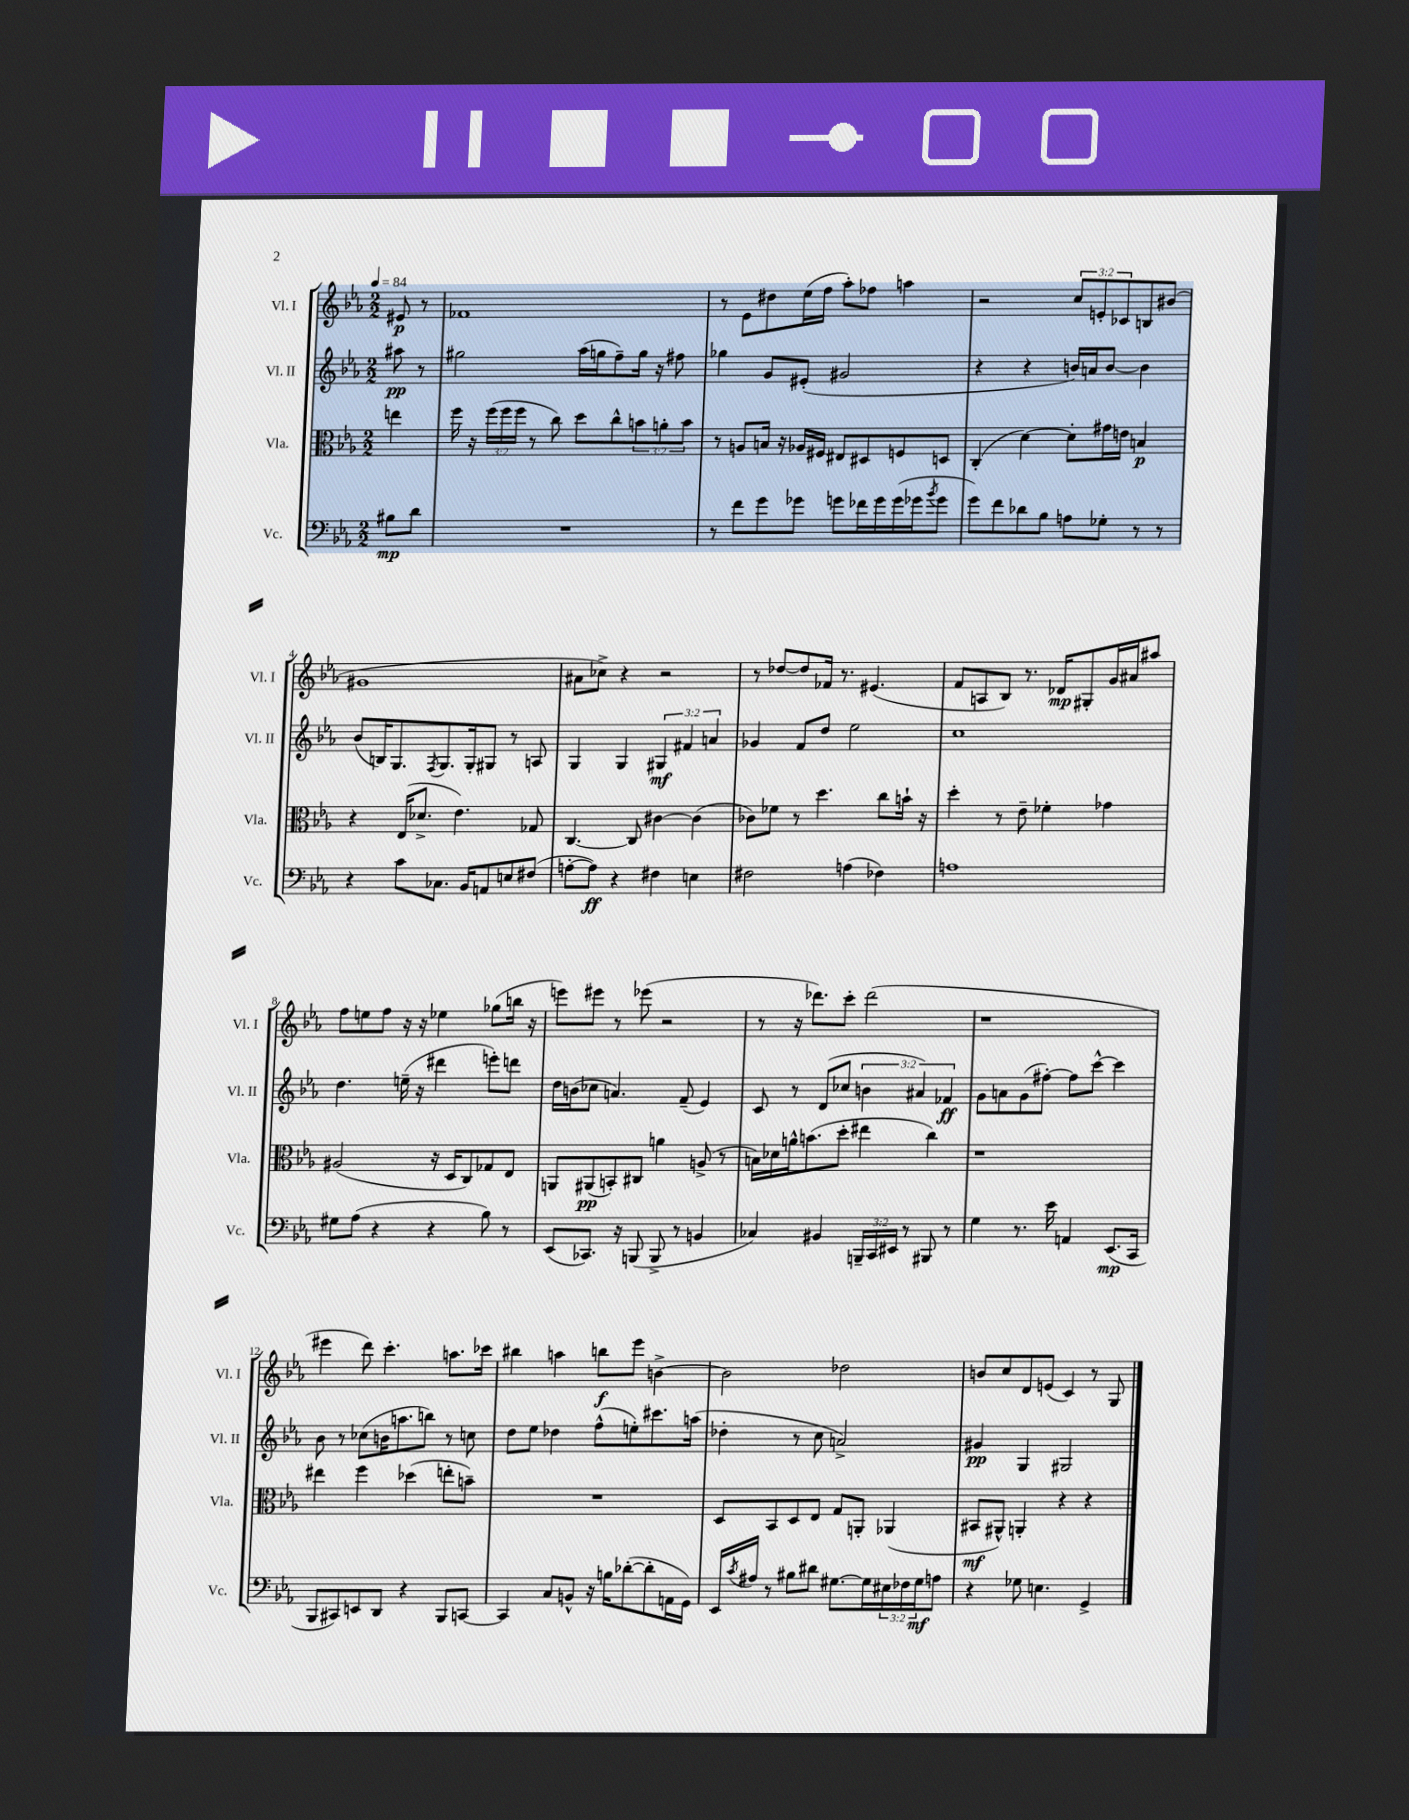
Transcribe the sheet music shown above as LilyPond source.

<<
\new StaffGroup <<
\new Staff = "s0" \with { instrumentName = "Vl. I" shortInstrumentName = "Vl. I" } {
    \clef treble \key ees \major \numericTimeSignature \time 2/2 \override Staff.TupletNumber.text = #tuplet-number::calc-fraction-text \partial 4 \tempo 4 = 84
    eis'8\p r8 |
    fes'1 |
    r8 ees'8 dis''8 ees''16( f''16 aes''8-.) fes''8 a''4 |
    r2 \tuplet 3/2 { c''8 e'8-. ces'8 } b8 bis'8( |
    gis'1 |
    ais'8 ces''8->) r4 r2 |
    r8 des''8~ des''8 fes'16 r8. eis'4.( |
    f'8 a8 bes8) r8. des'16\mp gis8-. g'16 ais'16 ais''8 |
    f''8 e''8 f''8 r16 r16 ees''4 ges''8( b''16 r16 |
    e'''8) eis'''8 r8 ees'''8( r2 |
    r8 r16 des'''8.) c'''8-. des'''2( |
    r1 |
    eis'''4 d'''8) c'''4.-. a''8. ces'''16 |
    bis''4 a''4 b''8\f ees'''8 b'4~-> |
    b'2 des''2 |
    b'8 c''8 d'8 e'8( c'4) r8 g8 \bar "|." |
}
\new Staff = "s1" \with { instrumentName = "Vl. II" shortInstrumentName = "Vl. II" } {
    \clef treble \key ees \major \numericTimeSignature \time 2/2 \override Staff.TupletNumber.text = #tuplet-number::calc-fraction-text \partial 4
    ais''8\pp r8 |
    gis''2 aes''16( g''16 f''8--) g''16 r16 fis''8 |
    ges''4 g'8 eis'8-.( gis'2 |
    r4 r4 b'16) a'16 b'8~ b'4 |
    bes'8( b16) g8. \acciaccatura { f8 } g8. g16-. gis8 r8 a8 |
    g4 g4 \tuplet 3/2 { gis4\mf fis'4 a'4 } |
    ges'4 f'8 d''8 ees''2 |
    c''1 |
    d''4. e''16--( r16 dis'''4 e'''8-.) d'''8 |
    d''16 b'16( ces''8 a'4.) f'8--( ees'4) |
    c'8 r8 d'8( ces''8 \tuplet 3/2 { b'4 ais'4) fes'4\ff } |
    g'8 a'8 g'8( fis''8~-.) fis''8 c'''8~-^ c'''4 |
    bes'8 r8 ces''8( b'16 a''8. b''8) r8 c''8 |
    d''8 ees''8 des''4 f''8-^( e''8-.) cis'''8. a''16( |
    des''4-. r8 c''8 a'2->) |
    gis'4\pp g4 gis2 \bar "|." |
}
\new Staff = "s2" \with { instrumentName = "Vla." shortInstrumentName = "Vla." } {
    \clef alto \key ees \major \numericTimeSignature \time 2/2 \override Staff.TupletNumber.text = #tuplet-number::calc-fraction-text \partial 4
    e''4 |
    f''16 r16 \tuplet 3/2 { f''16( f''16 f''16 } r8 c''8) d''8 c''8-^ \tuplet 3/2 { b'8 a'8-. b'8 } |
    r8 a8 b16 r16 aes16 fis16 eis8 dis8 f8 d8 |
    c4-.( d'4~) d'8-. gis'16 e'16 b4\p |
    r4 ees16( des'8.-> ees'4.) ges8 |
    c4.~ c8 cis'4~ cis'4( |
    ces'8) fes'8 r8 d''4. c''8 b'16-! r16 |
    d''4-. r8 ees'8-- fes'4-. ges'4 |
    ais2( r16 d16 c8) ges8 ees8 |
    a,8 ais,8\pp( b,8-.) cis8 a'4 a8->( r8 |
    b16) des'16 a'16-^ b'8.( d''8-. eis''4 c''4) |
    r1 |
    eis''4 f''4 des''4( e''8-. b'8--) |
    R1 |
    d8 bes,8 d8 ees8 g8 a,8-. aes,4( |
    bis,8\mf ais,8-^) a,4-. r4 r4 \bar "|." |
}
\new Staff = "s3" \with { instrumentName = "Vc." shortInstrumentName = "Vc." } {
    \clef bass \key ees \major \numericTimeSignature \time 2/2 \override Staff.TupletNumber.text = #tuplet-number::calc-fraction-text \partial 4
    bis8\mp d'8 |
    R1 |
    r8 f'8 g'8 ges'8 g'8 fes'16 g'16 g'16( ges'16 \acciaccatura { bes'8 } ges'8 |
    g'8) f'8 des'8 bes8 a8 ges8-. r8 r8 |
    r4 c'8 ces8. bes,16 a,8 e8 fis8( |
    a8~-. a8\ff) r4 fis4 e4 |
    fis2 a4( fes4) |
    a1 |
    gis8 aes8( r4 r4 bes8) r8 |
    ees,8( ces,8.) r16 b,,8( b,,8-> r8 b,4 |
    ces4) bis,4 \tuplet 3/2 { b,,16-- c,16 eis,16 } r8 bis,,8 r8 |
    g4 r8. ees'16 a,4 ees,8.\mp( c,16 |
    bes,,8 cis,8) e,8 d,8 r4 bes,,8 c,8~ |
    c,4 c8 b,8-^ r16 b16 des'8~-.( des'8-. a,16 g,16) |
    ees,16 \acciaccatura { c'8 } ais16 r8 bis8 dis'8 gis8.~ gis16 \tuplet 3/2 { eis16 fes16 gis16\mf } a8 |
    r4 ges8 e4. g,4-> \bar "|." |
}
>>
>>
